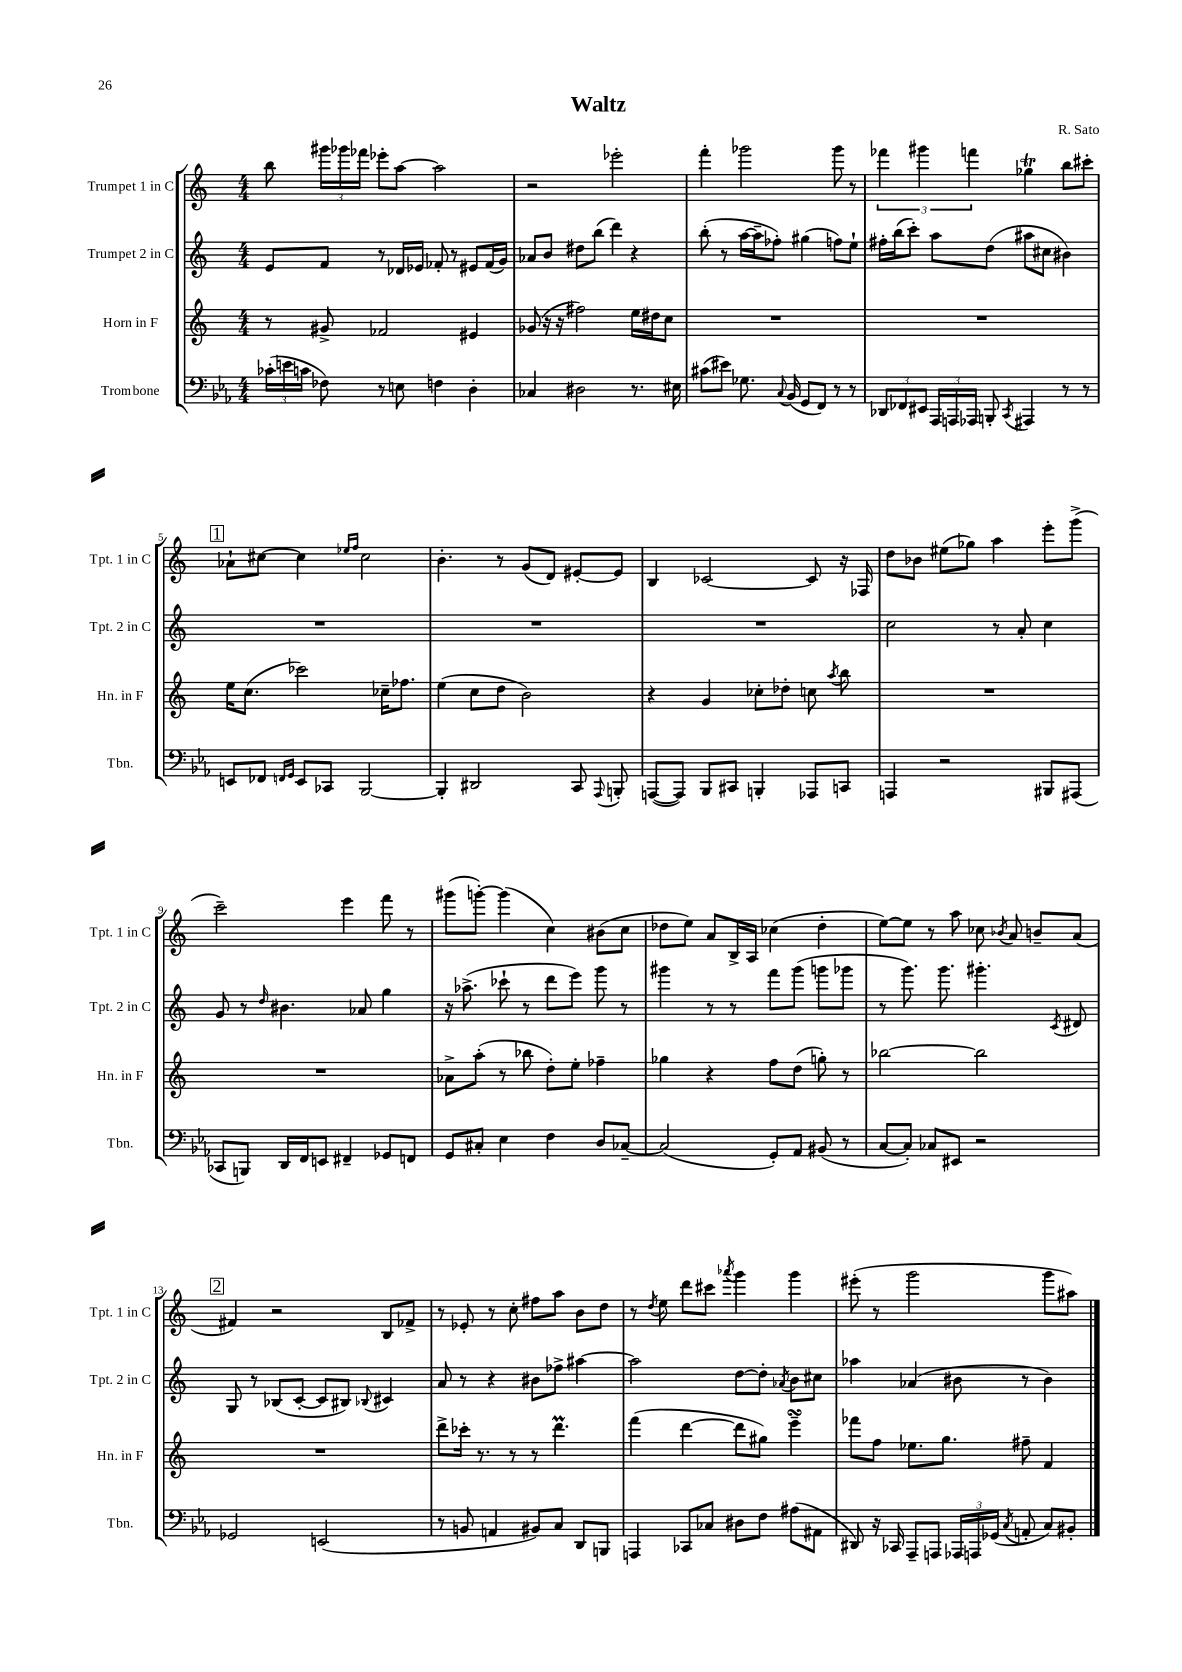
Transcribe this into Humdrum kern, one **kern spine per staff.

**kern	**kern	**kern	**kern
*part4	*part3	*part2	*part1
*staff4	*staff3	*staff2	*staff1
*I"Trombone	*I"Horn in F	*I"Trumpet 2 in C	*I"Trumpet 1 in C
*I'Tbn.	*I'Hn. in F	*I'Tpt. 2 in C	*I'Tpt. 1 in C
*clefF4	*clefG2	*clefG2	*clefG2
*k[b-e-a-]	*k[]	*k[]	*k[]
*M4/4	*M4/4	*M4/4	*M4/4
=1	=1	=1	=1
(24c-X'\LL	8r	8e/L	8bb\
24en\	.	.	.
24cn\JJ	.	.	.
8F-X\)	8g#X^/	8f/J	24ggg#X\LL
.	.	.	24ggg-X\
.	.	.	24fff-X\JJ
8r	2f-X/	8r	8eee-X'\L
8En\	.	16d-X/LL	[8aa\J
.	.	16e-X/JJ	.
4Fn\	.	8f-X'/	2aa\]
.	.	8r	.
4D'\	4e#X/	8e#X/L	.
.	.	(16f-/L	.
.	.	16g/JJ)	.
=2	=2	=2	=2
4C-X/	(8g-X/	8a-X/L	2r
.	16r	8b/J	.
.	16r	.	.
2D#X\	2ff#X\)	8dd#X\L	.
.	.	(8bb\J	.
.	.	4ddd\)	2eee-X'\
8.r	16ee\LL	4r	.
.	16dd#X\J	.	.
.	8cc\J	.	.
16E#X\	.	.	.
=3	=3	=3	=3
(8c#X\L	1r	(8bb'\	4fff'\
8e#X\J)	.	8r	.
8.G-X\	.	[16aa\LL	2ggg-X\
.	.	16aa~\J]	.
.	.	8ff-X'\J)	.
8qqC/	.	.	.
(16BB-/	.	.	.
8GG/L	.	(4gg#X\	.
8FF/J)	.	.	.
8r	.	8ffn\L)	8ggg-\
8r	.	8ee`\J	8r
=4	=4	=4	=4
12DD-X/L	1r	16ff#X'\LL	6fff-X\
.	.	(16bb\J	.
12FF-X/	.	.	.
.	.	8ccc'\J)	.
12EE#X/J	.	.	6ggg#X\
24AAA-/LL	.	8aa\L	.
24AAAn/	.	.	.
24AAA-X/JJ	.	.	6fffn\
8BBBn'/	.	(8dd\J	.
8qCC/	.	.	.
4AAA#X/	.	8aa#X\L	4gg-XT\
.	.	8cc#X\J	.
8r	.	4b#X\)	8bb\L
8r	.	.	8ccc#X'\J
!!LO:LB:g=z
!!LO:REH:place=s1:t=1
=5	=5	=5	=5
8EEn/L	16ee\KL	1r	8a-X`\L
.	(8.cc\J	.	.
8FF-X/J	.	.	[8cc#X\J
16qqFFn/LL	.	.	.
16qqGG/JJ	.	.	.
8EE/L	2ccc-X\)	.	4cc#\]
8CC-X/J	.	.	.
.	.	.	16qqee-X/LL
.	.	.	16qqff/JJ
[2BBB-/	.	.	2cc#\
.	16cc-X~\KL	.	.
.	8.ff-X\J	.	.
=6	=6	=6	=6
4BBB-'/]	(4ee\	1r	4.b'\
2DD#X/	8cc\L	.	.
.	8dd\J	.	8r
.	2b\)	.	(8g/L
.	.	.	8d/J)
8CC/	.	.	[8e#X'/L
8qqAAA-/	.	.	.
8BBBn'/	.	.	8e#/J]
=7	=7	=7	=7
([8AAAn/L	4r	1r	4B/
8AAA/J])	.	.	.
8BBB-/L	4g/	.	[2c-X/
8CC#X/J	.	.	.
4BBBn'/	8cc-X'\L	.	.
.	8dd-X'\J	.	.
8AAA-X/L	8ccn\	.	8c-/]
.	8qaa/	.	.
8CCn/J	8bb\	.	16r
.	.	.	16F-X/
=8	=8	=8	=8
4AAAn/	1r	2cc\	8dd\L
.	.	.	8b-X\J
2r	.	.	(8ee#X\L
.	.	.	8gg-X\J)
.	.	8r	4aa\
.	.	8a'/	.
8BBB#X/L	.	4cc\	8eee'\L
(8AAA#X/J	.	.	(8ggg^\J
!!LO:LB:g=z
=9	=9	=9	=9
8CC-X/L	1r	8g/	2ccc~\)
8BBBn/J)	.	8r	.
.	.	16qqdd/	.
16DD/LL	.	4.b#X\	.
16FF/J	.	.	.
8EEn/J	.	.	.
4FF#X~/	.	.	4eee\
.	.	8a-X/	.
8GG-X/L	.	4gg\	8fff\
8FFn/J	.	.	8r
=10	=10	=10	=10
8GG/L	8a-X^\L	16r	(8ggg#X\L
.	.	(8.aa-X^\	.
8C#X'/J	(8aa'\J	.	[8gggn'\J)
4E-\	8r	8ccc-X`\	(4ggg\]
.	8bb-X\	8r	.
4F\	8dd'\L)	8ddd\L	4cc\)
.	8ee'\J	8eee\J)	.
8D/L	4ff-X~\	8ggg\	(8b#X\L
[8C-X~/J	.	8r	8cc\J
=11	=11	=11	=11
(2C-/]	4gg-X\	4ggg#X\	8dd-X\L
.	.	.	8ee\J)
.	4r	8r	8a/L
.	.	8r	16B^/L
.	.	.	16A/JJ
8GG'/L)	8ff\L	8fff\L	(4cc-X\
8AA-/J	(8dd\J	(8ggg#\J	.
(8BB#X/	8ggn'\)	8gggn\L	4dd-'\
8r	8r	8ggg-X\J	.
=12	=12	=12	=12
[8C/L	[2bb-X\	8r	[8ee\L)
8C'/J])	.	8.ggg\)	8ee\J]
8C-X/L	.	.	8r
.	.	8.ggg\	.
8EE#X/J	.	.	8aa\
2r	2bb-\]	4.ggg#X'\	8cc-X\
.	.	.	8qb-X/
.	.	.	8a/
.	.	.	8bn~/L
.	.	8qc/	.
.	.	8d#X/	(8a/J
!!LO:LB:g=z
!!LO:REH:place=s1:t=2
=13	=13	=13	=13
2GG-X/	1r	8G/	4f#X/)
.	.	8r	.
.	.	(8B-X/L	2r
.	.	[8c'/J	.
(2EEn/	.	8c/L]	.
.	.	8B#X/J)	.
.	.	8qqB-X/	.
.	.	4c#X/	8B/L
.	.	.	8f-X^/J
=14	=14	=14	=14
8r	8ddd^\L	8a/	8r
8BBn/	16ccc-X'\Jk	8r	8e-X'/
.	8.r	.	.
4AAn/	.	4r	8r
.	8r	.	8cc'\
8BB#X/L)	8r	8b#X\L	8ff#X\L
8C/J	4.dddM\	8ff-X^\J	8aa\J
8DD/L	.	[4aa#X\	8b\L
8BBBn/J	.	.	8dd\J
=15	=15	=15	=15
4AAAn/	(4fff\	2aa#\]	8r
.	.	.	8qdd/
.	.	.	8ee\
8CC-X/L	[4ddd\	.	8ddd\L
8C-X/J	.	.	8ccc#X\J
.	.	.	8qaaa-X/
8D#X\L	8ddd\L]	[8dd\L	4ggg\
8F\J	8gg#X\J)	8dd'\J]	.
.	.	8qa-X/	.
(8A#X\L	4eeesSsS~\	8b\L	4ggg\
8AA#X\J	.	8cc#X\J	.
=16	=16	=16	=16
8DD#X/)	8fff-X\L	4aa-X\	(8eee#X'\
16r	8ff\J	.	8r
16CC-X/	.	.	.
8AAA-~/L	8.ee-X\L	(4a-X/	2ggg\
8AAAn/J	.	.	.
.	8.gg\J	.	.
24AAA-X/LL	.	8b#X\	.
24AAAn/	.	.	.
(24GG-X/JJ	.	.	.
8qC/	.	.	.
8AAn'/	8ff#X~\	8r	.
8C/L)	4f/	4b#\)	8ggg\L
8BB#X'/J	.	.	8aa#X\J)
==	==	==	==
*-	*-	*-	*-
